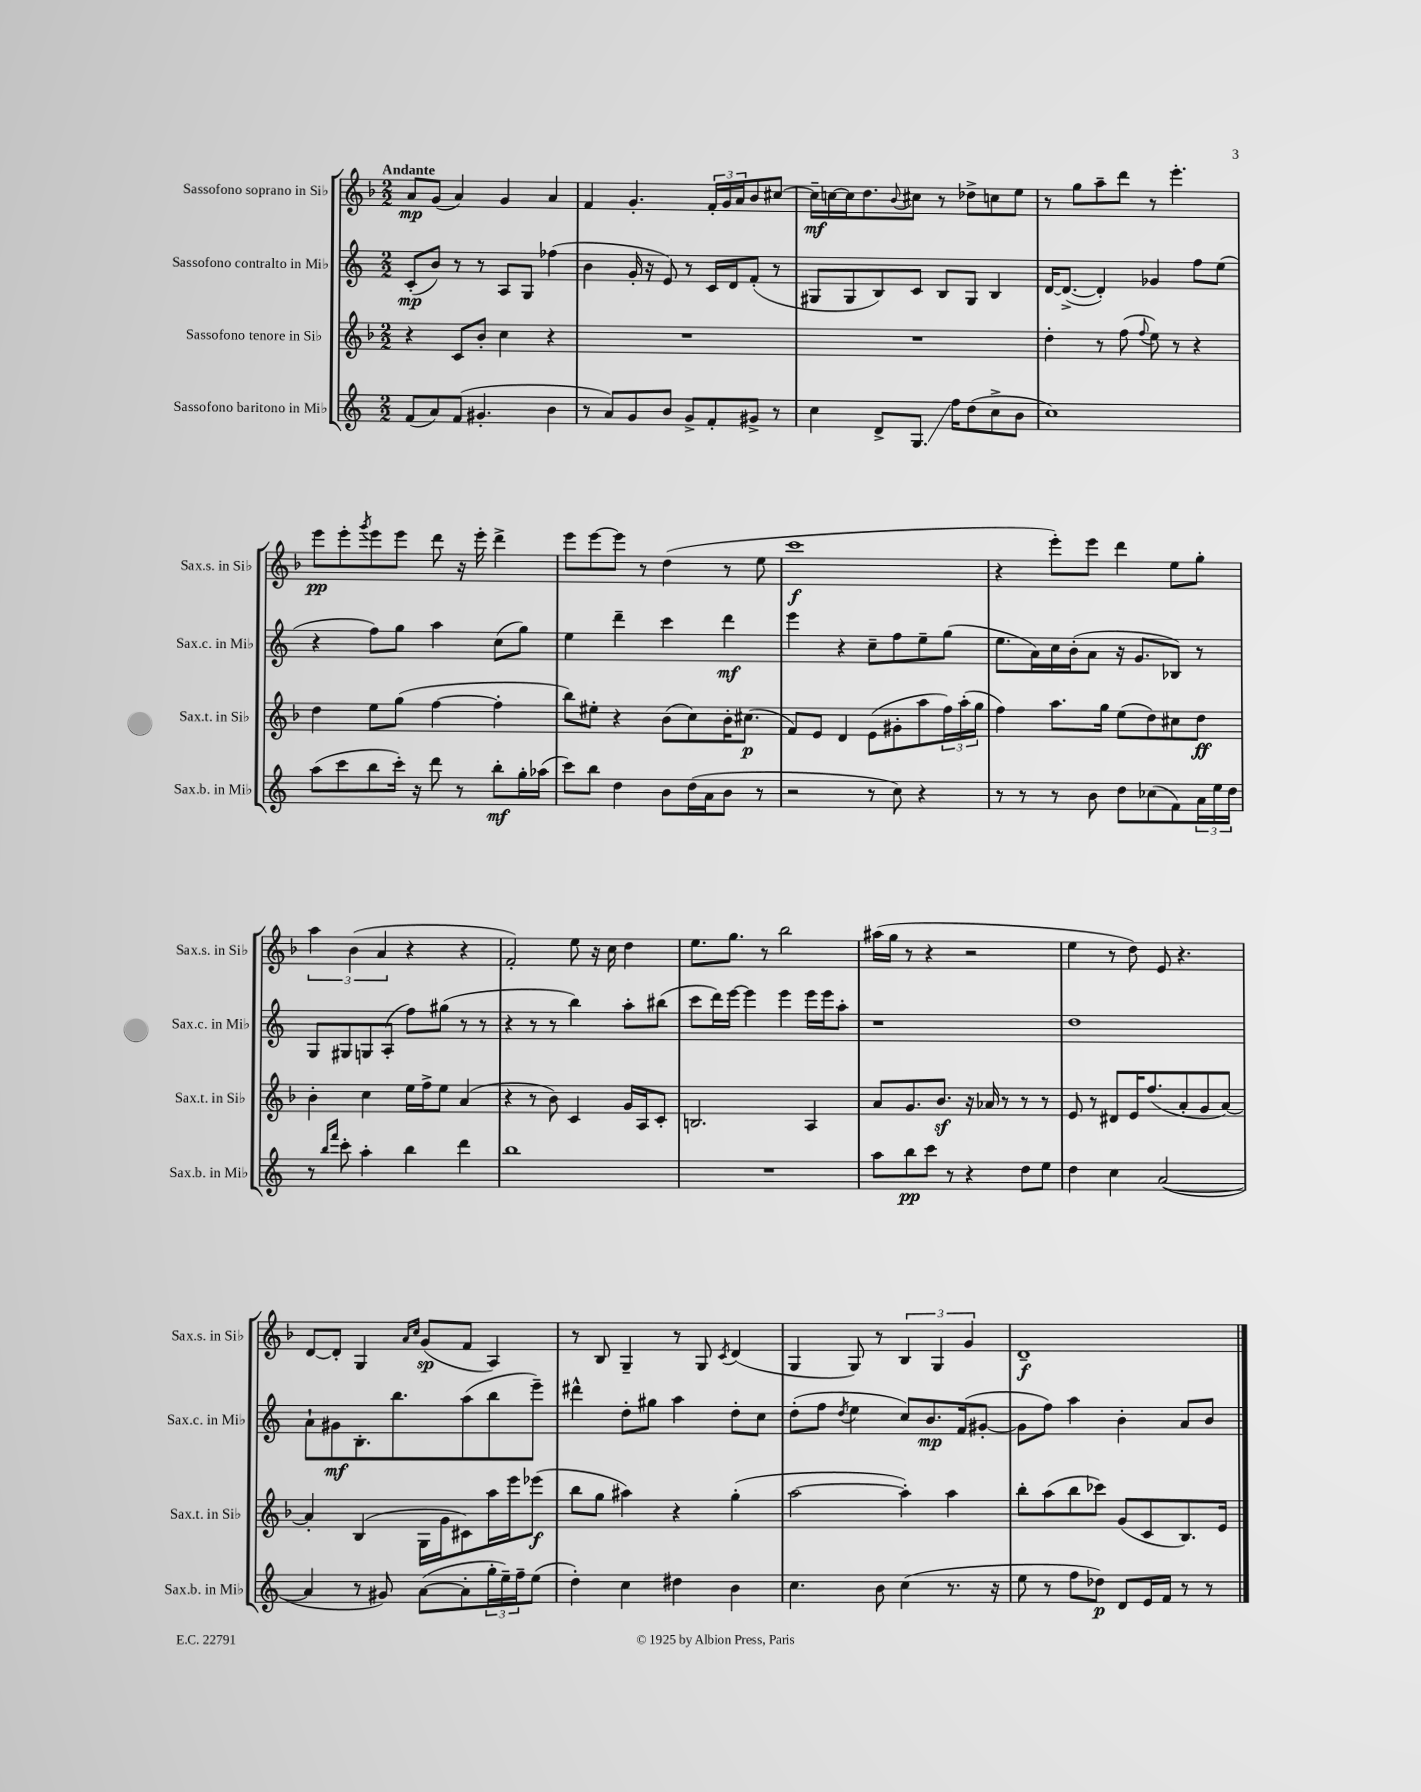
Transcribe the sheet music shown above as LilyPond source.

<<
\new StaffGroup <<
\new Staff = "s0" \with { instrumentName = "Sassofono soprano in Sib" shortInstrumentName = "Sax.s. in Sib" } {
    \clef treble \key f \major \numericTimeSignature \time 2/2 \tempo "Andante"
    a'8\mp g'8( a'4) g'4 a'4 |
    f'4 g'4.-. \tuplet 3/2 { f'16-. g'16 a'16 } bes'8 cis''8~ |
    cis''16--\mf c''16~ c''16 d''8. \appoggiatura { bes'8 } cis''8 r8 des''8-> c''8 e''8 |
    r8 g''8 a''8-- d'''8 r8 e'''4.-. |
    e'''8\pp e'''8-. \acciaccatura { g'''8 } e'''8 e'''8 d'''8 r16 e'''16-. d'''4-> |
    e'''8 e'''8~ e'''8 r8 d''4( r8 e''8 |
    c'''1\f |
    r4 e'''8-.) e'''8 d'''4 e''8 g''8-. |
    \tuplet 3/2 { a''4 bes'4( a'4 } r4 r4 |
    f'2-.) e''8 r16 c''16 d''4 |
    e''8. g''8. r8 bes''2 |
    ais''16( g''16 r8 r4 r2 |
    e''4 r8 d''8) e'8 r4. |
    d'8~ d'8-. g4 \grace { a'16 c''16 } g'8\sp( f'8 a4) |
    r8 bes8 g4-- r8 g8 \acciaccatura { c'8 } d'4( |
    g4 g8) r8 \tuplet 3/2 { bes4 g4 g'4 } |
    d'1--\f \bar "|." |
}
\new Staff = "s1" \with { instrumentName = "Sassofono contralto in Mib" shortInstrumentName = "Sax.c. in Mib" } {
    \clef treble \key c \major \numericTimeSignature \time 2/2
    c'8-.\mp( b'8) r8 r8 a8 g8 fes''4( |
    b'4 g'16-. r16 e'8) r8 c'16 d'16 f'8-.( r8 |
    gis8 gis8 b8) c'8 b8 gis8 b4 |
    d'16~ d'8.~->( d'4-.) ges'4 f''8 e''8( |
    r4 f''8) g''8 a''4 c''8( g''8) |
    e''4 d'''4-- c'''4 d'''4\mf |
    e'''4 r4 c''8-- f''8 e''8-- g''8( |
    e''8. a'16) c''16 b'16-.( a'8 r16 g'8. bes8) r8 |
    g8 gis8 g8 a8-.( f''8) gis''8( r8 r8 |
    r4 r8 r8 b''4) a''8-. bis''8( |
    c'''8 d'''16) e'''16~ e'''4 e'''4 e'''16 e'''16 a''8-. |
    r1 |
    d''1 |
    a'8-! gis'8\mf b8.-. b''8. a''8( b''8 e'''8--) |
    dis'''4-^ d''8-. gis''8 a''4 d''8-. c''8 |
    d''8-.( f''8 \acciaccatura { d''8 } e''4 c''8) b'8.\mp f'16( gis'8~-. |
    gis'8 f''8) a''4 b'4-. a'8 b'8 \bar "|." |
}
\new Staff = "s2" \with { instrumentName = "Sassofono tenore in Sib" shortInstrumentName = "Sax.t. in Sib" } {
    \clef treble \key f \major \numericTimeSignature \time 2/2
    r4 c'8 bes'8-. c''4 r4 |
    R1 |
    R1 |
    d''4-. r8 f''8( \appoggiatura { f''8 } e''8) r8 r4 |
    d''4 e''8 g''8( f''4~ f''4-. |
    bes''8) eis''8-. r4 bes'8( c''8) bes'16-. cis''8.\p( |
    f'8) e'8 d'4 e'8( gis'8-. a''8 \tuplet 3/2 { f''16) a''16-.( g''16 } |
    f''4) a''8. g''16 e''8( d''8) cis''8 d''8\ff |
    bes'4-. c''4 e''16 f''16-> e''8 a'4( |
    r4 r8 bes'8) c'4 g'16 a16 c'8-. |
    b2. a4 |
    a'8 g'8. bes'8.\sf r16 aes'16 r8 r8 r8 |
    e'8 r8 dis'8 e'16 f''8.( a'8-. g'8 a'8~) |
    a'4-. bes4( g16 g'16 cis'8) a''16 e'''16 ees'''8\f( |
    bes''8 g''8 ais''4) r4 g''4-.( |
    a''2~ a''4-.) a''4 |
    bes''8-. a''8( bes''8 ces'''8) g'8( c'8 bes8.) e'16 \bar "|." |
}
\new Staff = "s3" \with { instrumentName = "Sassofono baritono in Mib" shortInstrumentName = "Sax.b. in Mib" } {
    \clef treble \key c \major \numericTimeSignature \time 2/2
    f'8( a'8) f'8( gis'4.-. b'4 |
    r8 a'8) g'8 b'8 g'8-> f'8-. gis'8-> r8 |
    c''4 d'8-> g8.\glissando f''16 d''8( c''8-> b'8 |
    c''1) |
    a''8( c'''8 b''8 c'''16-.) r16 d'''8 r8 b''8-.\mf g''16-. aes''16( |
    c'''8) b''8 d''4 b'8 d''16( a'16 b'8 r8 |
    r2 r8 c''8) r4 |
    r8 r8 r8 b'8 d''8 ces''8( f'8) \tuplet 3/2 { a'16 e''16 d''16 } |
    r8 \grace { b''16 f'''16 } c'''8-. a''4-. b''4 d'''4 |
    b''1 |
    R1 |
    a''8 b''8\pp c'''8 r8 r4 d''8 e''8 |
    d''4 c''4 a'2~( |
    a'4 r8 gis'8) a'8~( a'8-. \tuplet 3/2 { g''16-. e''16--) f''16-- } e''8( |
    d''4-.) c''4 dis''4 b'4 |
    c''4. b'8 c''4( r8. r16 |
    e''8 r8 f''8 des''8\p) d'8 e'16 f'16 r8 r8 \bar "|." |
}
>>
>>
\layout { \context { \Score \remove "Bar_number_engraver" } }
